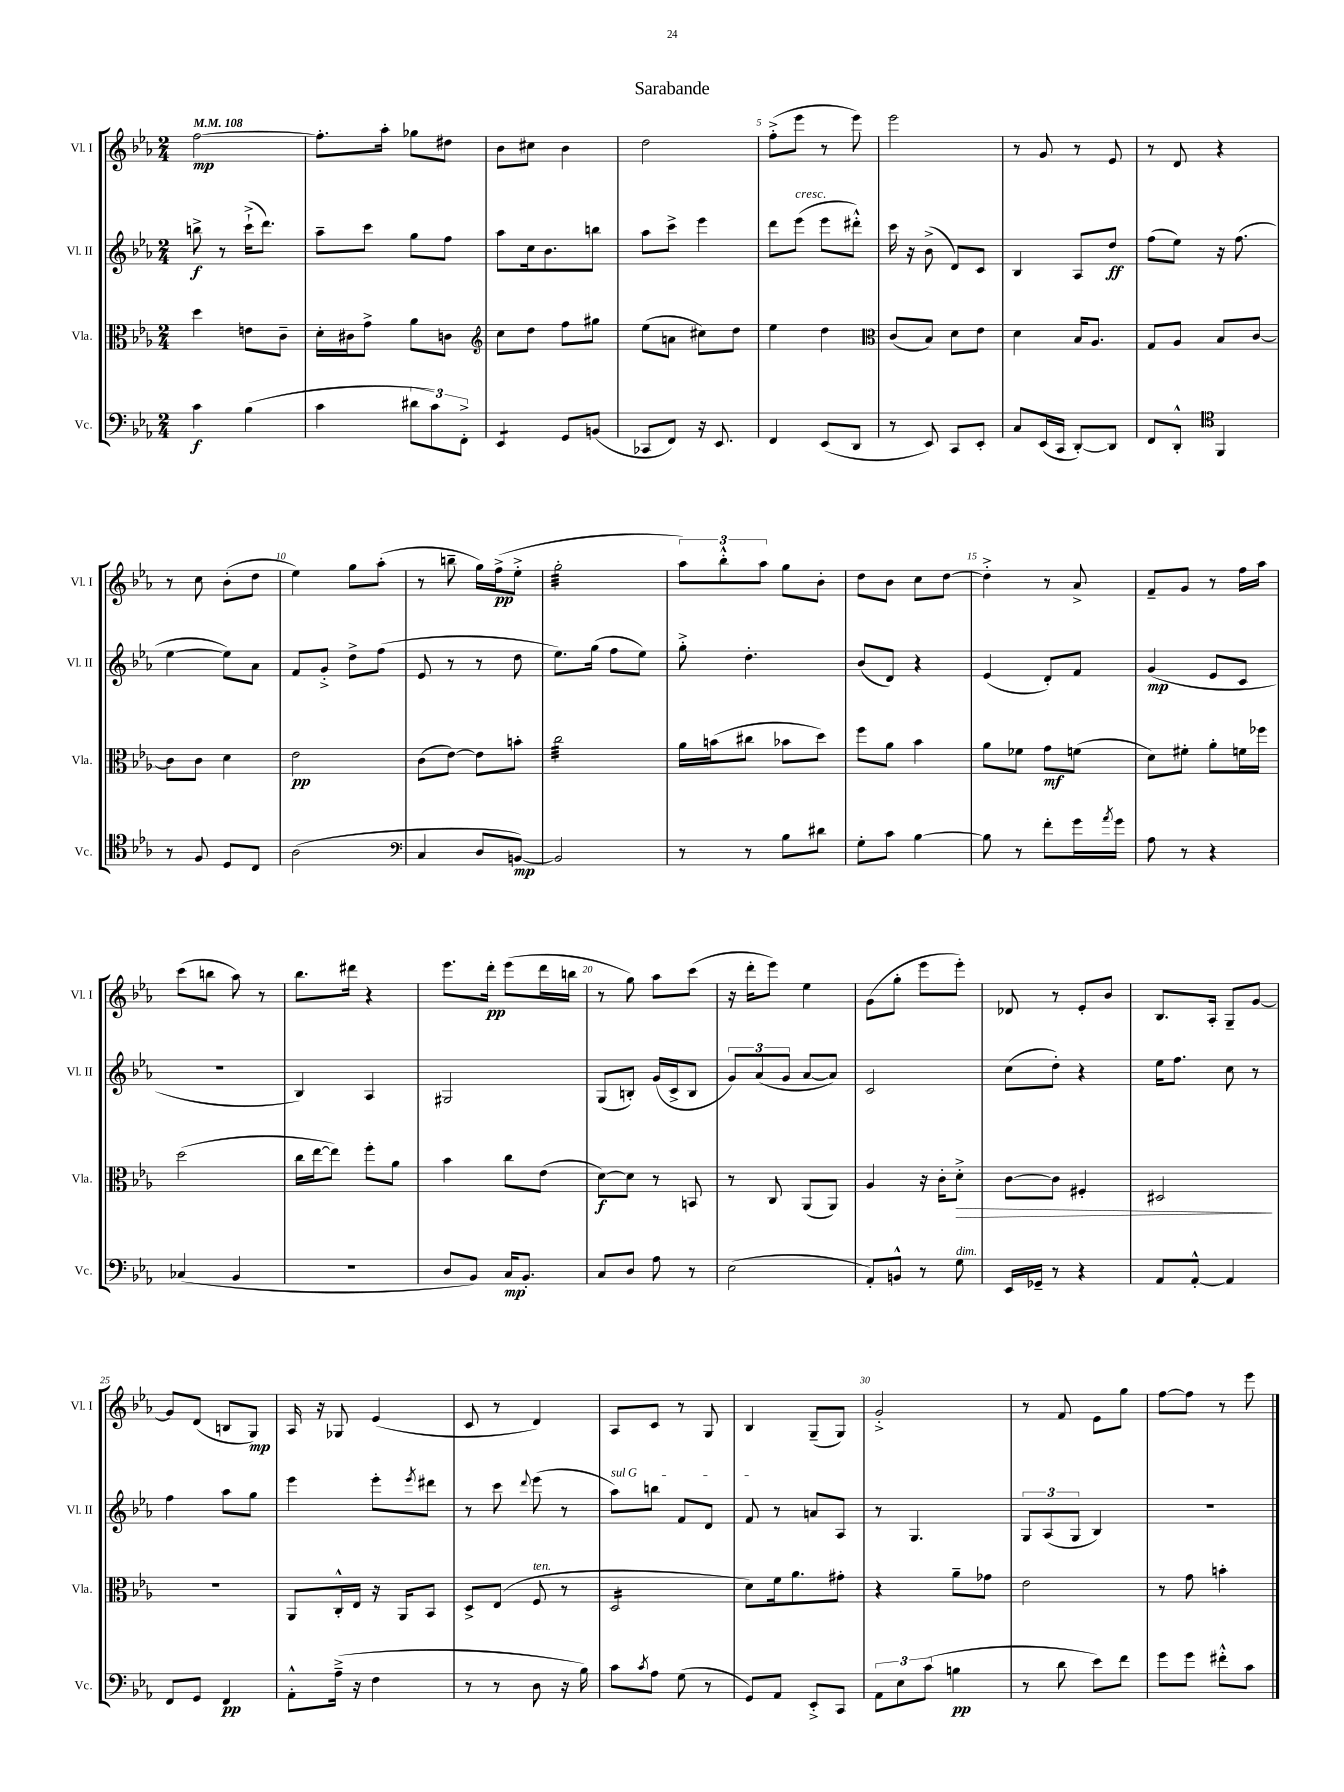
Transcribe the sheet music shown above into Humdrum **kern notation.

**kern	**kern	**kern	**kern
*staff4	*staff3	*staff2	*staff1
*clefF4	*clefC3	*clefG2	*clefG2
*k[b-e-a-]	*k[b-e-a-]	*k[b-e-a-]	*k[b-e-a-]
*M2/4	*M2/4	*M2/4	*M2/4
*MM108	*MM108	*MM108	*MM108
4c\	4dd\	8bb^\	[2ff\
.	.	8r	.
(4B-\	8e\L	(16ccc`^\LK	.
.	.	8.ddd\J)	.
.	8c~\J	.	.
=	=	=	=
4c\	16d'\LL	8aa-~\L	8.ff'\]L
.	16c#\J	.	.
.	8g^\J	8ccc\J	.
.	.	.	16aa-'\Jk
12d#\L	8a-\L	8gg\L	8gg-\L
12c\)	.	.	.
.	8c\J	8ff\J	8dd#\J
12FF'^\J	.	.	.
=	=	=	=
*	*clefG2	*	*
4EE-/	8cc\L	8aa-\L	8b-\L
.	8dd\J	16cc\k	8cc#\J
.	.	8.b-\	.
8GG/L	8ff\L	.	4b-\
(8BB/J	8gg#\J	8bb\J	.
=	=	=	=
8CC-/L	(8ee-\L	8aa-\L	2dd\
8FF/J)	8a\J	8ccc^\J	.
16r	8cc#\L)	4eee-\	.
8.EE-/	.	.	.
.	8dd\J	.	.
=	=	=	=
4FF/	4ee-\	8ddd\L	(8ff'^\L
.	.	(8eee-\J	8eee-\J
(8EE-/L	4dd\	8eee-\L	8r
8DD/J	.	8ddd#'^^\J)	8eee-\)
=	=	=	=
*	*clefC3	*	*
8r	(8c/L	16ccc\	2eee-\
.	.	16r	.
8EE-/)	8B-/J)	(8b-^\	.
8CC/L	8d\L	8d/L)	.
8EE-'/J	8e-\J	8c/J	.
=	=	=	=
8C/L	4d\	4B-/	8r
(16EE-/L	.	.	8g/
16CC/JJ	.	.	.
[8DD'/L)	16B-/LK	8A-/L	8r
.	8.A-/J	.	.
8DD/]J	.	8dd/J	8e-/
=	=	=	=
8FF/L	8G/L	(8ff\L	8r
8DD'^^/J	8A-/J	8ee-\J)	8d/
*clefC4	*	*	*
4FF/	8B-/L	16r	4r
.	.	(8.ff\	.
.	[8c/J	.	.
=	=	=	=
8r	8c\]L	[4ee-\	8r
8F/	8c\J	.	8cc\
8D/L	4d\	8ee-\]L)	(8b-'\L
8C/J	.	8a-\J	8dd\J
=	=	=	=
(2A-\	2e-\	8f/L	4ee-\)
.	.	8g'^/J	.
.	.	8dd^\L	8gg\L
.	.	(8ff\J	(8aa-'\J
=	=	=	=
*clefF4	*	*	*
4C/	(8c\L	8e-/	8r
.	[8e-\J)	8r	8bb~\
8D/L	8e-\]L	8r	16gg\LL)
.	.	.	(16ff^\J
[8BB/J)	8b'\J	8dd\	8ee-'^\J
=	=	=	=
2BB/]	2cc\	8.ee-\L)	2gg'\
.	.	(16gg\Jk	.
.	.	8ff\L	.
.	.	8ee-\J)	.
=	=	=	=
8r	16a-\LL	8gg'^\	12aa-\L)
.	(16b\J	.	.
.	.	.	12bb-'^^\
8r	8cc#\J	4.dd'\	.
.	.	.	12aa-\J
8B-\L	8b-\L	.	8gg\L
8d#\J	8dd\J)	.	8b-'\J
=	=	=	=
8G'\L	8ff\L	(8b-/L	8dd\L
8c\J	8a-\J	8d/J)	8b-\J
[4B-\	4b-\	4r	8cc\L
.	.	.	[8dd\J
=	=	=	=
8B-\]	8a-\L	(4e-/	4dd'^\]
8r	8f-\J	.	.
8f'\L	8g\L	8d'/L)	8r
16g\L	(8f\J	8f/J	8a-^/
8qa-/	.	.	.
16g\JJ	.	.	.
=	=	=	=
8A-\	8d\L)	(4g/	8f~/L
8r	8f#'\J	.	8g/J
4r	8a-'\L	8e-/L	8r
.	16f\L	8c/J	16ff\LL
.	16ff-\JJ	.	16aa-\JJ
=	=	=	=
(4C-/	(2dd\	2r	(8ccc\L
.	.	.	8bb\J
4BB-/	.	.	8aa-\)
.	.	.	8r
=	=	=	=
2r	16cc\LL	4B-/)	8.bb-\L
.	[16ee-\J	.	.
.	8ee-\]J)	.	.
.	.	.	16ddd#\Jk
.	8ff'\L	4A-/	4r
.	8a-\J	.	.
=	=	=	=
8D/L	4b-\	2G#/	8.eee-\L
8BB-/J)	.	.	.
.	.	.	16ddd'\Jk
16C/LK	8cc\L	.	(8eee-\L
8.BB-'/J	.	.	.
.	(8e-\J	.	16ddd\L
.	.	.	16bb\JJ
=	=	=	=
8C/L	[8d\L)	(8G/L	8r
8D/J	8d\]J	8B'/J)	8gg\)
8A-\	8r	(16g/LL	8aa-\L
.	.	16c^/J	.
8r	8BB/	8B/J	(8ccc\J
=	=	=	=
(2E-\	8r	12g/L)	16r
.	.	.	16ddd'\LK
.	.	(12a-/	.
.	8C/	.	8eee-\J)
.	.	12g/J	.
.	(8AA-/L	[8a-/L	4ee-\
.	8AA-/J)	8a-/]J)	.
=	=	=	=
8AA-'/L)	4A-/	2c/	(8g\L
8BB^^/J	.	.	8gg'\J
8r	16r	.	8eee-\L
.	16c'\LK	.	.
8G\	8d'^\J	.	8eee-'\J)
=	=	=	=
16EE-/LL	[8c\L	(8cc\L	8d-/
16GG-~/JJ	.	.	.
8r	8c\]J	8dd'\J)	8r
4r	4F#'/	4r	8e-'/L
.	.	.	8b-/J
=	=	=	=
8AA-/L	2D#/	16ee-\LK	8.B-/L
.	.	8.ff\J	.
[8AA-'^^/J	.	.	.
.	.	.	16A-'/Jk
4AA-/]	.	8cc\	8G~/L
.	.	8r	[8g/J
=	=	=	=
8FF/L	2r	4ff\	8g/]L
8GG/J	.	.	(8d/J
4FF/	.	8aa-\L	8B/L
.	.	8gg\J	8G/J)
=	=	=	=
8AA-'^^\L	8AA-/L	4eee-\	16A-/
.	.	.	16r
(16A-~^\Jk	16C'^^/L	.	8G-/
16r	16E-/JJ	.	.
4F\	16r	8eee-'\L	(4e-/
.	16AA-/LK	.	.
.	.	8qeee-/	.
.	8BB-/J	8ddd#\J	.
=	=	=	=
8r	8D^/L	8r	8c/
8r	(8E-/J	8ccc\	8r
.	.	8qqddd/	.
8D\	8F/	(8eee-\	4d/)
16r	8r	8r	.
16B-\)	.	.	.
=	=	=	=
8c\L	2D/	8aa-\L)	8A-/L
8qc/	.	.	.
8A-\J	.	8bb\J	8c/J
(8G\	.	8f/L	8r
8r	.	8d/J	8G/
=	=	=	=
8GG/L)	8d\L)	8f/	4B-/
8AA-/J	16f\k	8r	.
.	8.a-\	.	.
8EE-'^/L	.	8a/L	(8G~/L
8CC/J	8g#'\J	8A-/J	8G/J)
=	=	=	=
12AA-\L	4r	8r	2g'^/
12E-\	.	.	.
.	.	4.G/	.
(12c\J	.	.	.
4B\	8a-~\L	.	.
.	8g-\J	.	.
=	=	=	=
8r	2e-\	12G/L	8r
.	.	(12A-/	.
8d\	.	.	8f/
.	.	12G/J	.
8e-\L)	.	4B-/)	8e-\L
8f\J	.	.	8gg\J
=	=	=	=
8g\L	8r	2r	[8ff\L
8g\J	8g\	.	8ff\]J
8f#'^^\L	4b'\	.	8r
8c\J	.	.	8eee-\
==	==	==	==
*-	*-	*-	*-
